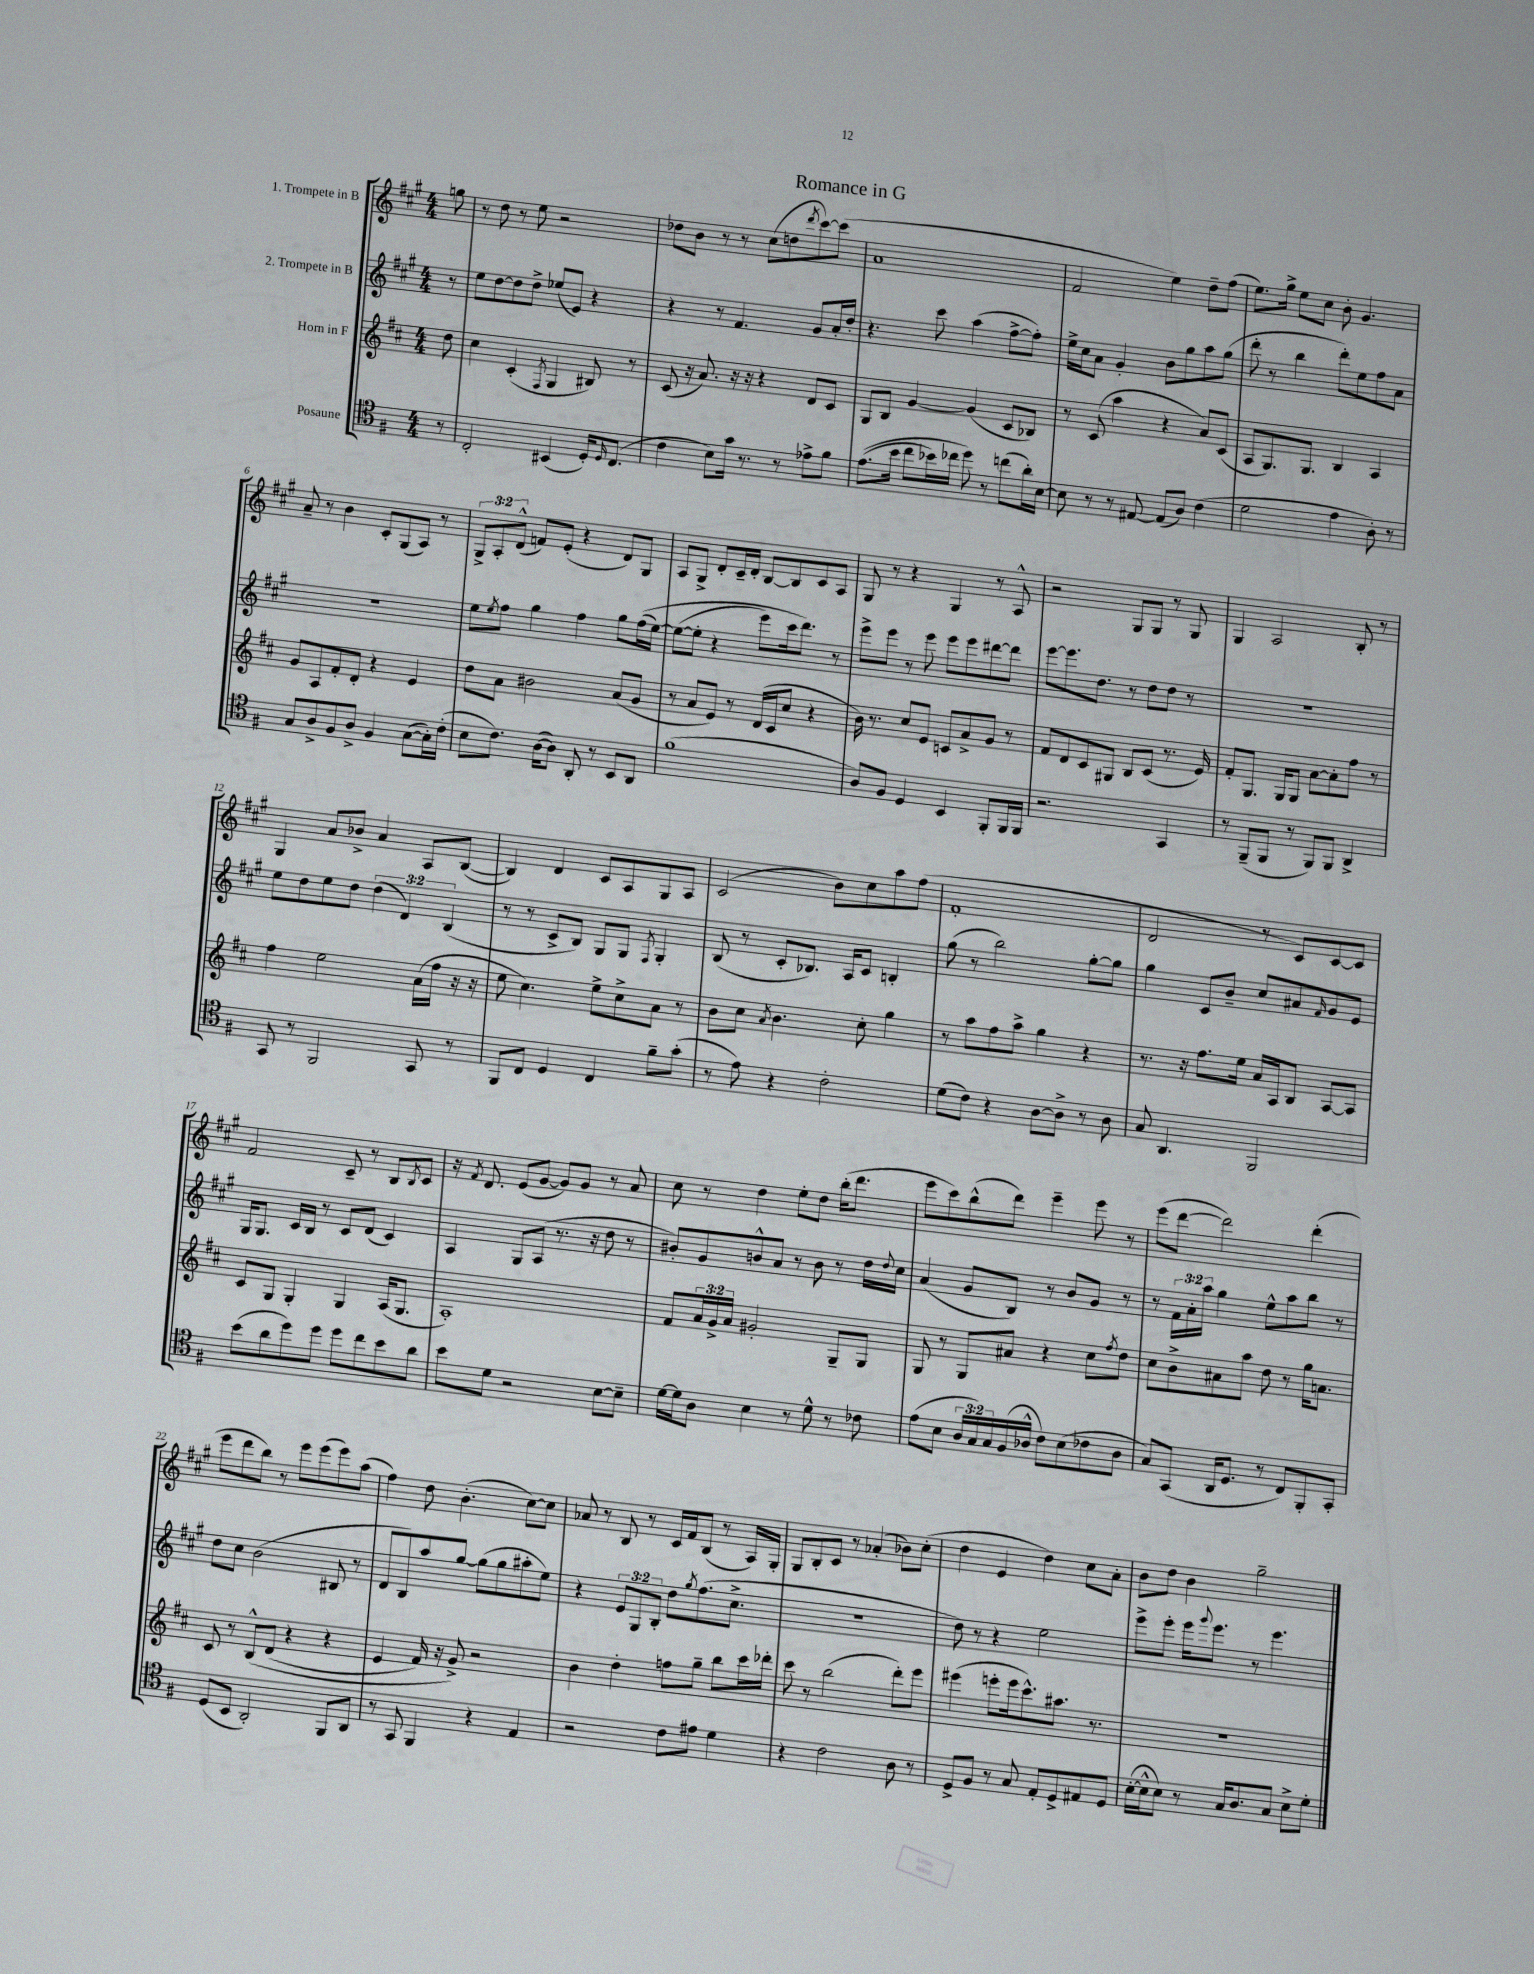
\header { title = "Romance in G" }
<<
\new StaffGroup <<
\new Staff = "s0" \with { instrumentName = "1. Trompete in B" } {
    \clef treble \key a \major \numericTimeSignature \time 4/4 \override Staff.TupletNumber.text = #tuplet-number::calc-fraction-text \partial 8
    g''8 |
    r8 d''8 r8 e''8 r2 |
    des''8 b'8 r8 r8 cis''8( d''8 \acciaccatura { d'''8 } cis'''8~) cis'''8( |
    a'1 |
    fis'2 e''4) d''8-- fis''8( |
    e''8.) gis''16-> e''8 cis''8 b'8-. gis'4. |
    a'8-- r8 b'4 cis'8-. gis8( a8) r8 |
    \tuplet 3/2 { gis8-> a8-. d'8-^( } f'8) e'8-.( r4 d'8) gis8 |
    a8 gis8-> d'8-. cis'16-- d'16-. b8~ b8 cis'8 a8 |
    gis8 r8 r4 gis4 r8 a8-^ |
    r2 gis8 gis8 r8 gis8 |
    gis4 a2 b8-. r8 |
    gis4 a'8 bes'8-> a'4 a8 b8~( |
    b4) d'4 cis'8 a8 gis8 a8 |
    cis'2( b'8) cis''8 a''8 fis''8( |
    fis'1-. |
    d'2 r8 cis'8) cis'8~ cis'8 |
    fis'2 cis'8-- r8 b8 \acciaccatura { b8 } cis'8 |
    r16 \acciaccatura { fis'8 } d'8. e'8( gis'8~ gis'8) gis'8 r8 a'8 |
    cis''8 r8 d''4 e''8-. d''8 b''16-.( d'''8. |
    e'''8 cis'''8) b''8-^( d'''8) e'''4-- e'''8 r8 |
    e'''8( d'''8~ d'''2) d'''4-.( |
    e'''8 d'''8 b''8) r8 e'''8 e'''8( e'''8) a''8( |
    fis''4) d''8 b'4.-.( cis''8~) cis''8 |
    aes'8 r8 b8 r8 cis'16 fis'16 b8( r8 a16) gis16-. |
    gis8 b8-. cis'8 r8 aes'4-.( bes'8) cis''8-.( |
    d''4 e'4 d''4) cis''8 a'8-. |
    b'8 d''8 b'4 gis''2-- \bar "|." |
}
\new Staff = "s1" \with { instrumentName = "2. Trompete in B" } {
    \clef treble \key a \major \numericTimeSignature \time 4/4 \override Staff.TupletNumber.text = #tuplet-number::calc-fraction-text \partial 8
    r8 |
    e''8 d''8~ d''8 d''8-> ees''8( e'8) r4 |
    r4 r8 fis'4. gis'8 a'16-. d''16-. |
    r4. cis'''8 a''4( fis''8~-> fis''8-.) |
    e''16-> cis''16 a'8 gis'4-. b'8 gis''8 a''8 gis''8( |
    d'''8-. r8 b''4 d'''8-.) e''8 fis''8 a'8 |
    r1 |
    e''8 \acciaccatura { e''8 } fis''8 gis''4 fis''4 gis''8 fis''16(\( e''16~) |
    e''8~( e''8-. r4 e'''8) cis'''16 d'''8.\) r8 |
    e'''8-> e'''8 r8 e'''8 e'''8 e'''8 dis'''8~ dis'''8 |
    e'''8~ e'''8. d''8. r8 d''8 d''8 r8 |
    R1 |
    e''8 d''8 e''8 d''8 \tuplet 3/2 { d''4( d'4) b4( } |
    r8 r8 cis'8-> b8) gis8 gis8 \acciaccatura { fis8 } gis4-. |
    b8( r8 cis'8-. bes8.) a16 cis'8 b4-. |
    gis''8( r8 b''2) gis''8~-. gis''8 |
    gis''4 cis'8 b'8-- cis''8 ais'8 \grace { fis'16 } gis'8 e'8 |
    gis16 gis8. cis'16 b16 r8 cis'8 d'8( cis'4) |
    a4 gis8 a8( r8. r16 d''8 r8 |
    bis'8-.) gis'8 b'8-^ a'8 r8 b'8 r8 d''16 \appoggiatura { d''8 } cis''16 |
    a'4( gis'8 b8) r8 b'8 gis'8 r8 |
    r8 \tuplet 3/2 { fis'16 a'16-. a''16 } gis''4 e''8-^ a''8 b''8 r8 |
    d''8 cis''8 b'2( bis8 r8 |
    d'8 b8) a''8 gis''8~ gis''8( gis''8 ais''8-. e''8) |
    r4 \tuplet 3/2 { e'8 gis8 b8-. } d''8 \acciaccatura { gis''8 } fis''8.( cis''8.-> |
    R1 |
    d''8) r8 r4 e''2 |
    e'''8-> e'''8-. e'''16 \appoggiatura { gis'''8 } e'''8. r8 e'''4. \bar "|." |
}
\new Staff = "s2" \with { instrumentName = "Horn in F" } {
    \clef treble \key d \major \numericTimeSignature \time 4/4 \override Staff.TupletNumber.text = #tuplet-number::calc-fraction-text \partial 8
    d''8 |
    cis''4 cis'4-.( \acciaccatura { fis8 } g4 bis8) r8 |
    cis'8( r16 a'8.) r16 r16 r4 d'8 cis'8 |
    g8 b8 g'4~ g'4( cis'8 bes8) |
    r8 cis'8( a''4 r4 a'8) cis'8( |
    a8 g8.) g8. b4 a4 |
    g'8 a8 fis'8-. d'8-. r4 e'4 |
    d''8 a'8 bis'2 a'8( g'8 |
    r8 a'8 e'8) r8 d'16( cis'16 cis''8 r4 |
    b'16) r8. cis''8 e'8 c'8 a'8-> g'8 r8 |
    fis'8 d'8 cis'8 gis8 b8 cis'8( r8. e'16) |
    fis'8-. g8. g16 g8 a'8~ a'8-. fis''8 r8 |
    fis''4 e''2 a'16( fis''16 r16 r16 |
    e''8 cis''4.) e''8-> cis''8-> a'8 r8 |
    b'8 cis''8 \acciaccatura { a'8 } b'4. cis''8-. g''4 |
    r8 a''8 fis''8 a''8-> g''4 r4 |
    r8. r16 fis''8. e''16 a'16 a16 b8 a8~ a8 |
    cis'8 g8 g4-. g4 a16( g8. |
    a1-.) |
    fis'8 \tuplet 3/2 { a'16 g'16-> a'16 } gis'2-. g8-- g8 |
    g8 r8 g8 ais'8 r4 cis''8 \acciaccatura { fis''8 } d''8 |
    cis''8 b'8-> ais'8 a''8 d''8 r8 g''16 a'8. |
    cis'8 r8 b8-^\( d'8( r4 r4 |
    e'4 fis'16) r16 g'8->\) r2 |
    b'4 d''4-. f''8 g''8-- b''8 cis'''16 des'''16-. |
    cis'''8 r8 b''2( d'''8-.) e'''8 |
    eis'''4( e'''8-. e'''16 cis'''8.-^) ais''8. r8. |
    r1 \bar "|." |
}
\new Staff = "s3" \with { instrumentName = "Posaune" } {
    \clef tenor \key g \major \numericTimeSignature \time 4/4 \override Staff.TupletNumber.text = #tuplet-number::calc-fraction-text \partial 8
    r8 |
    c2-. bis,4( d16-.) \grace { d16 } c8.( |
    c'4 b8) g'16 r8. r8 ees'8-> fis'8 |
    e'8.(\( b'16 c''8 bes'16) ces''16 d''8\) r8 c''8( a'16-.) b16~ |
    b8 r8 r8 eis8~ eis8( a8) c'4( |
    d'2 e'4 a8-.) r8 |
    g8 a8-> fis8 a8-> fis4 g8~( g16-.) c'16-.( |
    b8 c'8.) a16~( a8) a,8-. r8 b,8 a,8 |
    fis'1( |
    a8) fis8 d4 b,4 fis,8-. fis,16 fis,16 |
    r2. g,4 |
    r8 fis,8--( fis,8 r8 fis,8) fis,8 a,4-> |
    g,8 r8 fis,2 g,8 r8 |
    fis,8 c8 d4 c4 fis'8-- g'8-.( |
    r8 e'8) r4 c'2-. |
    d'8( c'8) r4 a8~ a8-> r8 a8 |
    g8 a,4. fis,2 |
    b'8( a'8 d''8) d''8 d''8 c''8 b'8 a'8 |
    b'8 d'8 r2 b8~ b8-- |
    d'16~ d'16 a8 b4 r8 d'8-^ r8 ces'8 |
    e'8( b8 \tuplet 3/2 { a16 g16) g16 } fis16( aes16-^ c'8) b8( ces'8 aes8 |
    g8) g,8( a,16 d8. r8 c8) fis,8-. g,8-. |
    d8( b,8 a,2-.) fis,8 a,8 |
    r8 g,8 fis,4 r4 e4 |
    r2 c'8 eis'8 d'4 |
    r4 c'2 a8 r8 |
    d8-> fis8 r8 g8 e8-. d8-> eis8 d8 |
    b16~-.( b16-^ b8) r8 g16 a8. g8 b8-> d'8-. \bar "|." |
}
>>
>>
